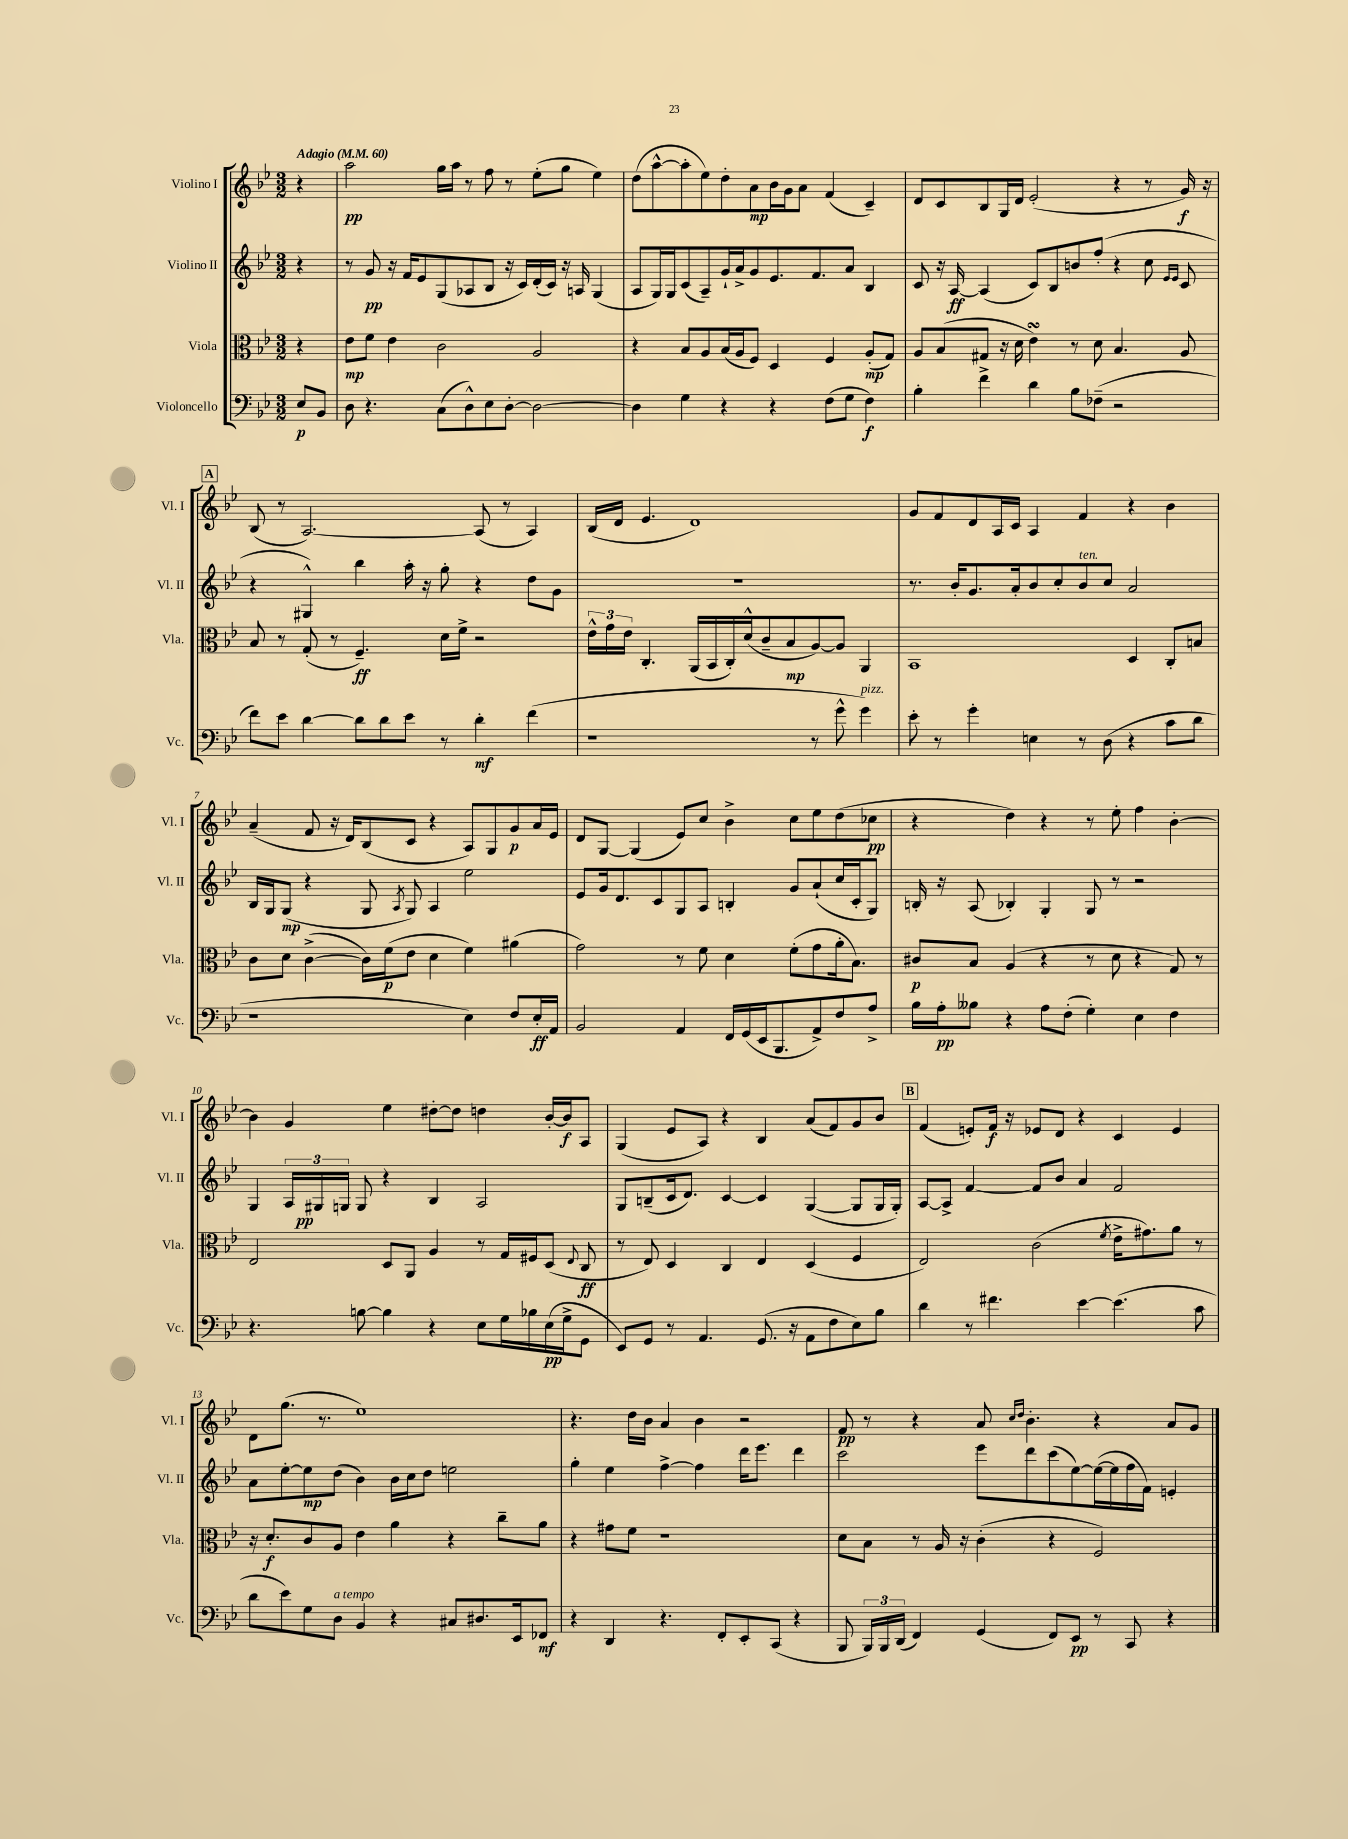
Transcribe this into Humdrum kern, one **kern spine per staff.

**kern	**dynam	**kern	**dynam	**kern	**dynam	**kern	**dynam
*part4	*part4	*part3	*part3	*part2	*part2	*part1	*part1
*staff4	*staff4	*staff3	*staff3	*staff2	*staff2	*staff1	*staff1
*I"Violoncello	*	*I"Viola	*	*I"Violino II	*	*I"Violino I	*
*I'Vc.	*	*I'Vla.	*	*I'Vl. II	*	*I'Vl. I	*
*clefF4	*	*clefC3	*	*clefG2	*	*clefG2	*
*k[b-e-]	*	*k[b-e-]	*	*k[b-e-]	*	*k[b-e-]	*
*M3/2	*	*M3/2	*	*M3/2	*	*M3/2	*
*MM60	*	*MM60	*	*MM60	*	*MM60	*
=	=	=	=	=	=	=	=
!	!	!	!	!	!	!LO:TX:a:B:t=Adagio	!
8E-/L	p	4r	.	4r	.	4r	.
8BB-/J	.	.	.	.	.	.	.
=1	=1	=1	=1	=1	=1	=1	=1
8D\	.	8e-\L	mp	8r	.	2aa\	pp
4.r	.	8f\J	.	8g/	pp	.	.
.	.	4e-\	.	16r	.	.	.
.	.	.	.	16f/KL	.	.	.
.	.	.	.	8e-/	.	.	.
(8C\L	.	2c\	.	(8G/	.	16gg\LL	.
.	.	.	.	.	.	16aa\JJ	.
8D^^\)	.	.	.	8A-X/	.	8r	.
8E-\	.	.	.	8B-/J	.	8ff\	.
[8D'\J	.	.	.	16r	.	8r	.
.	.	.	.	16c/LL)	.	.	.
2D\_	.	2A/	.	(16d'/	.	(8ee-'\L	.
.	.	.	.	16c/JJ)	.	.	.
.	.	.	.	16r	.	8gg\J	.
.	.	.	.	16An/	.	.	.
.	.	.	.	(4G/	.	4ee-\)	.
=2	=2	=2	=2	=2	=2	=2	=2
4D\]	.	4r	.	8A/L	.	(8dd\L	.
.	.	.	.	16G/L)	.	[8aa^^\	.
.	.	.	.	16G/J	.	.	.
4G\	.	8B-/L	.	(8c/	.	8aa'\]	.
.	.	8A/	.	8A~/)	.	8ee-\)	.
4r	.	(16B-/L	.	16g`/L	.	8dd'\	.
.	.	16A/J	.	16a^/J	.	.	.
.	.	8F/J)	.	8g/	.	8a\	mp
4r	.	4D/	.	8.e-/	.	16b-\L	.
.	.	.	.	.	.	16g\J	.
.	.	.	.	.	.	8a\J	.
.	.	.	.	8.f/	.	.	.
(8F\L	.	4F/	.	.	.	(4f/	.
8G\J	.	.	.	8a/J	.	.	.
4F\)	f	(8A'/L	mp	4B-/	.	4c~/)	.
.	.	8G/J)	.	.	.	.	.
=3	=3	=3	=3	=3	=3	=3	=3
4B-'\	.	8A/L	.	8c/	.	8d/L	.
.	.	(8B-/	.	16r	.	8c/	.
.	.	.	.	[16A/	ff	.	.
4f^\	.	8G#X/J	.	(4A/]	.	8B-/	.
.	.	16r	.	.	.	16G/L	.
.	.	16d\	.	.	.	16d/JJ	.
4d\	.	4e-sSSs\)	.	8c/L)	.	(2e-'/	.
.	.	.	.	8B-/	.	.	.
8B-\L	.	8r	.	8bn/	.	.	.
(8F-X~\J	.	8d\	.	(8ff'/J	.	.	.
2r	.	4.B-/	.	4r	.	4r	.
.	.	.	.	8cc\	.	8r	.
.	.	.	.	16qqe-/LL	.	.	.
.	.	.	.	16qqe-/JJ	.	.	.
.	.	8A/	.	8c/	.	16g/)	f
.	.	.	.	.	.	16r	.
!!LO:LB:g=z
!!LO:REH:place=s1:t=A
=4	=4	=4	=4	=4	=4	=4	=4
8f\L)	.	8B-/	.	4r	.	(8B-/	.
8e-\J	.	8r	.	.	.	8r	.
[4d\	.	(8G'/	.	4G#X^^/)	.	[2.A/)	.
.	.	8r	.	.	.	.	.
8d\L]	.	4.F~/)	ff	4bb-\	.	.	.
8d\	.	.	.	.	.	.	.
8e-\J	.	.	.	16aa'\	.	.	.
.	.	.	.	16r	.	.	.
8r	.	16d\LL	.	8gg'\	.	.	.
.	.	16f^\JJ	.	.	.	.	.
4d'\	mf	2r	.	4r	.	(8A/]	.
.	.	.	.	.	.	8r	.
(4f\	.	.	.	8dd\L	.	4A/)	.
.	.	.	.	8g\J	.	.	.
=5	=5	=5	=5	=5	=5	=5	=5
1r	.	24e-^^\LL	.	1.r	.	(16B-/LL	.
.	.	24g\	.	.	.	.	.
.	.	.	.	.	.	16d/JJ	.
.	.	24e-\JJ	.	.	.	.	.
.	.	4.C'/	.	.	.	4.e-/	.
.	.	(16AA/LL	.	.	.	1d)	.
.	.	16BB-/	.	.	.	.	.
.	.	16C'/)	.	.	.	.	.
.	.	(16d^^/J	.	.	.	.	.
.	.	8c~/	.	.	.	.	.
.	.	8B-/	mp	.	.	.	.
8r	.	[8A/)	.	.	.	.	.
8g^^\	.	8A/J]	.	.	.	.	.
!LO:TX:a:i:t=pizz.	!	!	!	!	!	!	!
4g\)	.	4AA/	.	.	.	.	.
=6	=6	=6	=6	=6	=6	=6	=6
8e-'\	.	1BB-	.	8.r	.	8g/L	.
8r	.	.	.	.	.	8f/	.
.	.	.	.	16b-'/KL	.	.	.
4g'\	.	.	.	8.g/	.	8d/	.
.	.	.	.	.	.	16A/L	.
.	.	.	.	16a'/k	.	16c/JJ	.
4En\	.	.	.	8b-/	.	4A/	.
.	.	.	.	8cc'/	.	.	.
!	!	!	!	!LO:TX:a:i:t=ten.	!	!	!
8r	.	.	.	8b-/	.	4f/	.
(8D\	.	.	.	8cc/J	.	.	.
4r	.	4D/	.	2a/	.	4r	.
8c\L	.	8C'/L	.	.	.	4b-\	.
8d\J	.	8Bn/J	.	.	.	.	.
!!LO:LB:g=z
=7	=7	=7	=7	=7	=7	=7	=7
1r	.	8c\L	.	16B-/LL	.	(4a~/	.
.	.	.	.	16G/J	.	.	.
.	.	8d\J	.	(8G/J	mp	.	.
.	.	([4c^\	.	4r	.	8f/	.
.	.	.	.	.	.	16r	.
.	.	.	.	.	.	16d/KL)	.
.	.	16c\LL])	.	8G/	.	(8B-/	.
.	.	(16f\J	p	.	.	.	.
.	.	.	.	8qA/	.	.	.
.	.	8e-\J	.	8G/)	.	8c/J	.
.	.	4d\	.	4A/	.	4r	.
4E-\)	.	4f\)	.	2ee-\	.	8A/L)	.
.	.	.	.	.	.	8G/	.
8F/L	.	(4a#X\	.	.	.	8g/	p
16E-'/L	ff	.	.	.	.	16a/L	.
16AA/JJ	.	.	.	.	.	16e-/JJ	.
=8	=8	=8	=8	=8	=8	=8	=8
2BB-/	.	2g\)	.	8e-/L	.	8d/L	.
.	.	.	.	16g/k	.	[8G/J	.
.	.	.	.	8.d/	.	.	.
.	.	.	.	.	.	(4G/]	.
.	.	.	.	8c/	.	.	.
4AA/	.	8r	.	8G/	.	8e-/L)	.
.	.	8f\	.	8A/J	.	8cc/J	.
16FF/LL	.	4d\	.	4Bn'/	.	4b-^\	.
(16GG/	.	.	.	.	.	.	.
16EE-/J	.	.	.	.	.	.	.
8.BBB-/	.	.	.	.	.	.	.
.	.	(8f'\L	.	8g/L	.	8cc\L	.
8AA^/)	.	8g\	.	(8a`/	.	8ee-\	.
8F/	.	16a'\k	.	16cc/L	.	(8dd\	.
.	.	8.B-\J)	.	16c'/J	.	.	.
8A^/J	.	.	.	8G/J)	.	8cc-X\J	pp
=9	=9	=9	=9	=9	=9	=9	=9
16B-\LL	.	8c#X/L	p	16Bn'/	.	4r	.
16A'\J	pp	.	.	16r	.	.	.
8B--X\J	.	8B-/J	.	(8A/	.	.	.
4r	.	(4A/	.	4B-X'/)	.	4dd\)	.
8A\L	.	4r	.	4G'/	.	4r	.
(8F'\J	.	.	.	.	.	.	.
4G'\)	.	8r	.	8G/	.	8r	.
.	.	8d\	.	8r	.	8ee-'\	.
4E-\	.	4r	.	2r	.	4ff\	.
4F\	.	8G/)	.	.	.	[4b-'\	.
.	.	8r	.	.	.	.	.
!!LO:LB:g=z
=10	=10	=10	=10	=10	=10	=10	=10
4.r	.	2E-/	.	4G/	.	4b-\]	.
.	.	.	.	24A/LL	.	4g/	.
.	.	.	.	24G#X/	pp	.	.
.	.	.	.	24Gn/JJ	.	.	.
[8Bn\	.	.	.	8G/	.	.	.
4B\]	.	8D/L	.	4r	.	4ee-\	.
.	.	8AA/J	.	.	.	.	.
4r	.	4A/	.	4B-/	.	[8dd#X'\L	.
.	.	.	.	.	.	8dd#\J]	.
8E-\L	.	8r	.	2A/	.	4ddn\	.
16G\L	.	16G/LL	.	.	.	.	.
16B-X\	.	16F#X/J	.	.	.	.	.
(16E-\	pp	(8D/J	.	.	.	[16b-'/LL	.
16G^\J	.	.	.	.	.	16b-/J]	f
.	.	8qqE-/	.	.	.	.	.
8GG\J	.	8C/	ff	.	.	8A/J	.
=11	=11	=11	=11	=11	=11	=11	=11
8EE-/L)	.	8r	.	8G/L	.	(4G/	.
8GG/J	.	8E-/)	.	(8Bn~/	.	.	.
8r	.	4D/	.	16c/k	.	8e-/L	.
.	.	.	.	8.d/J)	.	.	.
4.AA/	.	.	.	.	.	8A/J)	.
.	.	4C/	.	[4c/	.	4r	.
(8.GG/	.	4E-/	.	4c/]	.	4B-/	.
16r	.	.	.	.	.	.	.
8AA\L	.	(4D/	.	([4G/	.	(8a/L	.
8F\	.	.	.	.	.	8f/)	.
8E-\)	.	4F/	.	8G/L]	.	8g/	.
8B-\J	.	.	.	16G/L	.	8b-/J	.
.	.	.	.	16G'/JJ)	.	.	.
!!LO:REH:place=s1:t=B
=12	=12	=12	=12	=12	=12	=12	=12
4d\	.	2E-/)	.	[8A/L	.	(4f/	.
.	.	.	.	8A^/J]	.	.	.
8r	.	.	.	[4f/	.	8en'/L)	.
4.f#X\	.	.	.	.	.	16f/Jk	f
.	.	.	.	.	.	16r	.
.	.	(2c\	.	8f/L]	.	8e-X/L	.
.	.	.	.	8b-/J	.	8d/J	.
[4e-\	.	.	.	4a/	.	4r	.
.	.	8qf/	.	.	.	.	.
(4.e-\]	.	16e-^\KL	.	2f/	.	4c/	.
.	.	8.g#X\)	.	.	.	.	.
.	.	8a\J	.	.	.	4e-/	.
8c\	.	8r	.	.	.	.	.
!!LO:LB:g=z
=13	=13	=13	=13	=13	=13	=13	=13
8d\L	.	16r	.	8a\L	.	8d\L	.
.	.	8.d'/L	f	.	.	.	.
8e-\)	.	.	.	[8ee-'\	.	(8.gg\J	.
8G\	.	8c/	.	8ee-\]	mp	.	.
.	.	.	.	.	.	8.r	.
!LO:TX:a:i:t=a tempo	!	!	!	!	!	!	!
8D\J	.	8A/J	.	(8dd\J	.	.	.
4BB-/	.	4e-\	.	4b-\)	.	1ee-)	.
4r	.	4a\	.	16b-\LL	.	.	.
.	.	.	.	16cc\J	.	.	.
.	.	.	.	8dd\J	.	.	.
8C#X/L	.	4r	.	2een\	.	.	.
8.D#X/	.	.	.	.	.	.	.
.	.	8cc~\L	.	.	.	.	.
16EE-/k	.	.	.	.	.	.	.
8FF-X/J	mf	8a\J	.	.	.	.	.
=14	=14	=14	=14	=14	=14	=14	=14
4r	.	4r	.	4gg'\	.	4.r	.
4DD/	.	8g#X\L	.	4ee-\	.	.	.
.	.	8f\J	.	.	.	16dd\LL	.
.	.	.	.	.	.	16b-\JJ	.
4.r	.	1r	.	[4ff^\	.	4a/	.
.	.	.	.	4ff\]	.	4b-\	.
8FF'/L	.	.	.	.	.	.	.
8EE-'/	.	.	.	16ddd\KL	.	2r	.
.	.	.	.	8.eee-\J	.	.	.
(8CC/J	.	.	.	.	.	.	.
4r	.	.	.	4ddd\	.	.	.
=15	=15	=15	=15	=15	=15	=15	=15
8BBB-/	.	8d\L	.	2ccc\	.	8f/	pp
24BBB-/LL)	.	8B-\J	.	.	.	8r	.
24BBB-/	.	.	.	.	.	.	.
(24DD/JJ	.	.	.	.	.	.	.
4FF/)	.	8r	.	.	.	4r	.
.	.	16A/	.	.	.	.	.
.	.	16r	.	.	.	.	.
(4GG/	.	(4c'\	.	8eee-\L	.	8a/	.
.	.	.	.	.	.	16qqcc/LL	.
.	.	.	.	.	.	16qqdd/JJ	.
.	.	.	.	8ddd\	.	4.b-'\	.
8FF/L)	.	4r	.	(8ccc\	.	.	.
8EE-/J	pp	.	.	[8ee-\)	.	.	.
8r	.	2F/)	.	(16ee-\L_	.	4r	.
.	.	.	.	16ee-\]	.	.	.
8CC/	.	.	.	16ff\	.	.	.
.	.	.	.	16f\JJ)	.	.	.
4r	.	.	.	4en'/	.	8a/L	.
.	.	.	.	.	.	8g/J	.
==	==	==	==	==	==	==	==
*-	*-	*-	*-	*-	*-	*-	*-
